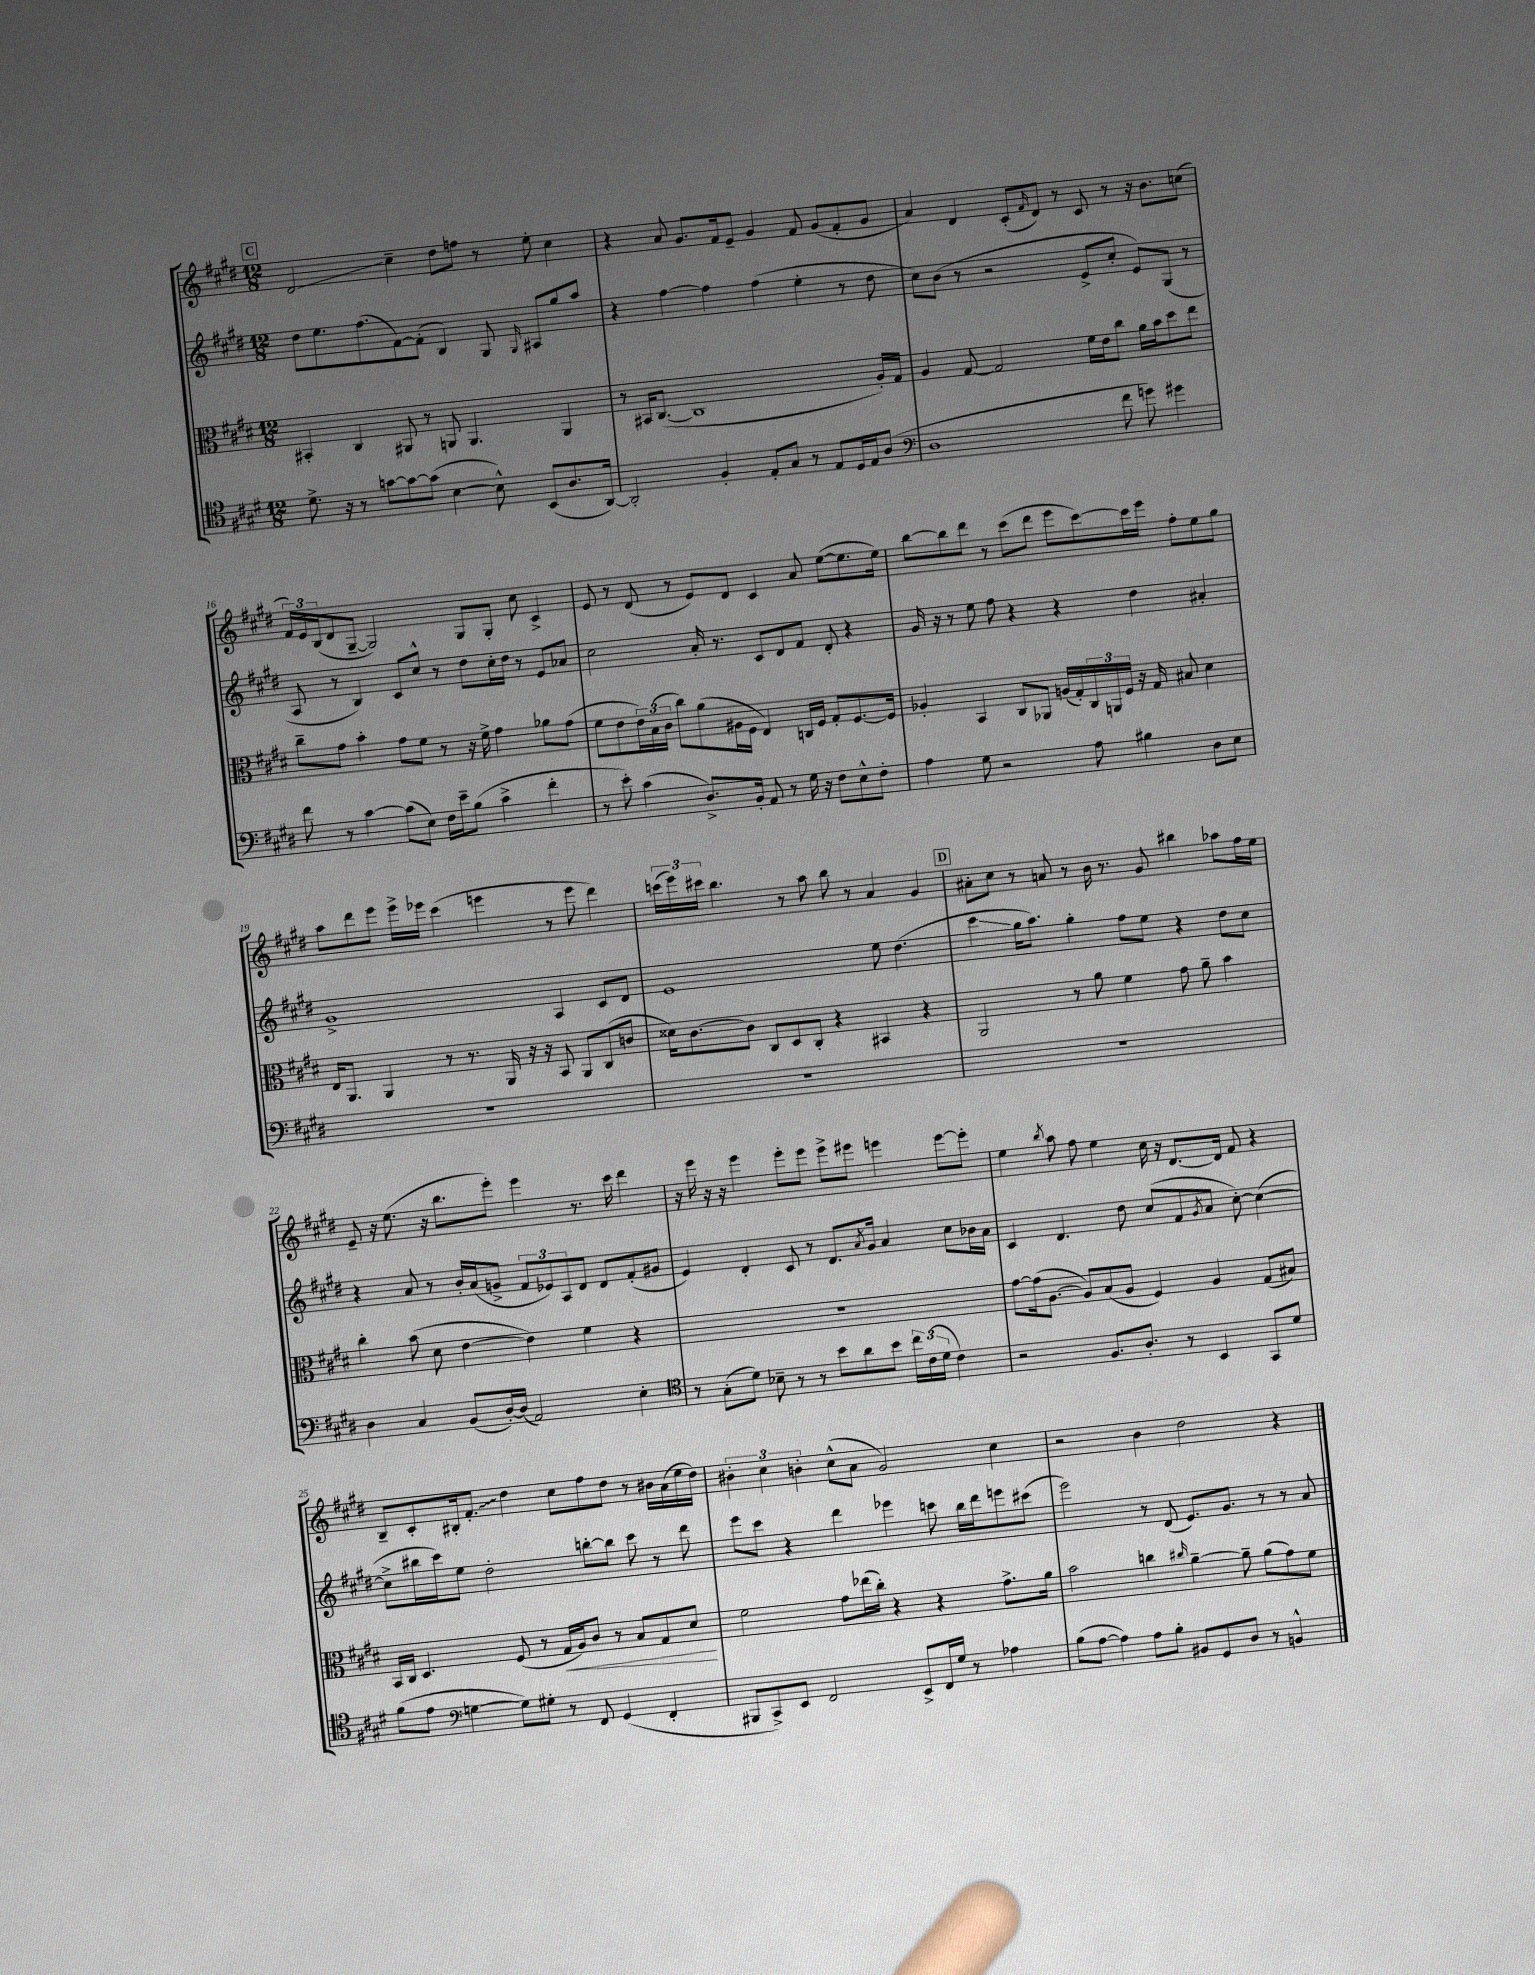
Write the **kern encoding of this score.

**kern	**kern	**kern	**kern
*staff4	*staff3	*staff2	*staff1
*clefC4	*clefC3	*clefG2	*clefG2
*k[f#c#g#d#]	*k[f#c#g#d#]	*k[f#c#g#d#]	*k[f#c#g#d#]
*M12/8	*M12/8	*M12/8	*M12/8
8.d#^	4BB#'	8dd#	2d#
.	.	8.ee	.
16r	.	.	.
8r	4C#	.	.
.	.	(8.ff#	.
[8g	.	.	.
8g_	8AA#	[8f#)	4cc#~
(8g]	8r	(8f#']	.
[4B	8AA	4B)	8dd#
.	4.AA	.	8ff
8B^^])	.	8G#	8r
.	.	16qqG#	.
(8BB	.	8A#	8ee'
8.A	4AA	8gg#	4cc#
.	.	8aa	.
[16AA)	.	.	.
=	=	=	=
2AA']	8r	4r	4r
.	16BB#	.	.
.	([8.C#	.	.
.	.	[4ff#	8a
.	1C#]	.	8.g#
4F#'	.	4ff#]	.
.	.	.	16f#
.	.	.	8e~
8E'	.	(4ff#	4g#
8G#	.	.	.
8r	.	4ee'	8f#
8E	.	.	(8g#
16D#	.	8r	8f#'
16E	.	.	.
(8A	16A')	8dd#	8g#
.	16G#	.	.
=	=	=	=
*clefF4	*	*	*
1D#	4A	8cc#)	4a)
.	.	(8b	.
.	[8G#	8r	4d#
.	2G#]	2r	.
.	.	.	(8c#'
.	.	.	16qqf#
.	.	.	8d#)
.	.	.	8r
.	16f#	8e^	8c#
.	16e	.	.
8f#	8cc#	8cc#'	8r
8g)	16a	8e)	16r
.	16b	.	8.b
4g#	8dd#	(8G#	.
.	8ee	8r	(8cc
=	=	=	=
8f#	8cc#~	8A	24f#)
.	.	.	24e
.	.	.	(24B
8r	8g#	8r	8d#
[4c#	4b'	4B)	[8G#~
.	.	.	2G#])
(8c#]	8g#	8c#	.
8E)	8f#	8cc#^^	.
16F#	8r	8r	.
16e~	.	.	.
(8B	16r	8dd#	8G#
.	16f#^	.	.
4c#^	4g#	16cc#'	8G#'
.	.	16dd#	.
.	.	8r	8cc#
4f#'	8a-	8e	4c#^
.	(8g#	8a-	.
=	=	=	=
8r	8f#	2cc#	8e
8e')	8e	.	8r
(4c#	24e)	.	(8d#
.	(24B	.	.
.	24c#	.	.
.	8cc#)	.	8r
8.D#^)	(8a	16a'	8e)
.	.	8.r	.
.	16A#	.	8d#
16BB'	16F#	.	.
8AA	4E)	8c#	4c#
8r	.	8d#	.
16G#	16C	8f#	8a
16r	16F#	.	.
8F#	8G#'	8d#'	([8ee
8E^^	[8.F#	4r	8.ee]
8F#'	.	.	.
.	16F#]	.	16ee)
=	=	=	=
4A	4A-'	16g#	[8bb
.	.	16r	.
.	.	8r	8bb]
8G#	4BB	8ee	8ddd#
2r	.	8ff#	8r
.	8C#	4r	(8ccc#
.	8AA-	.	8ddd#
.	(16A	4r	8eee
.	16G#')	.	.
8A	24C#	.	[8ccc#)
.	24AA	.	.
.	24F#	.	.
4B#	16r	4dd#	16ccc#]
.	16G#	.	16eee
.	8B#	.	8ff#'
8D#	4d#	4a#'	8ee
8E	.	.	8gg#
=	=	=	=
1.r	16E	1g#^	8aa
.	8.AA	.	.
.	.	.	8ddd#
.	4AA	.	8eee
.	.	.	16eee^
.	.	.	16eee-
.	8r	.	(4ccc#
.	8.r	.	.
.	.	.	4eee
.	16AA	.	.
.	16r	.	.
.	16r	.	.
.	8BB	4A	8r
.	8AA	.	8eee
.	(8C#	8c#	4ddd#)
.	8c	8d#	.
=	=	=	=
1.r	16d##)	1e	(24ccc
.	.	.	24eee)
.	[8.c#	.	.
.	.	.	24ccc#
.	.	.	4.bb
.	8c#]	.	.
.	8C#	.	.
.	8D#	.	8r
.	8C#'	.	8aa
.	4r	.	8bb
.	.	.	8r
.	4BB#	8ee	4a
.	.	(4.dd#	.
.	4r	.	4g#
=	=	=	=
1.r	2AA	4ccc#	8a#'
.	.	.	8cc#
.	.	16gg#	8r
.	.	8.aa)	.
.	.	.	8a
.	8r	4gg#'	8r
.	8a	.	16b
.	.	.	8.r
.	4f#	8ff#	.
.	.	8ee	8g#
.	8g#	4r	4bb#
.	8a~	.	.
.	4b	8dd#	8aa-
.	.	8cc#	16ff#
.	.	.	16ee
=	=	=	=
4D#	4cc#'	4r	8e~
.	.	.	16r
.	.	.	(8.ee
4C#	(8b	8a	.
.	8d#	8r	16r
.	.	.	8.bb
(8BB	[4e	16b'	.
.	.	(16a	.
[16D#')	.	8g^	8eee')
(16D#]	.	.	.
2AA)	4e])	12f#	4eee
.	.	12e-)	.
.	.	12A	.
.	4f#	8d#	8.r
.	.	8d#	.
.	.	.	16ccc#
4E'	4r	(8f#'	4ddd#
.	.	8g#	.
=	=	=	=
*clefC4	*	*	*
8r	1.r	4e)	16r
.	.	.	16eee
(8G#'	.	.	16r
.	.	.	16r
8d#)	.	4d#'	4eee
8B-~	.	.	.
8r	.	8c#	8eee'
8r	.	8r	8eee
8b	.	8.d#	8eee^
8a	.	.	8eee#
.	.	8qa	.
.	.	16g#	.
8b	.	4a	4eee
24cc#	.	.	.
(24c#	.	.	.
24d#	.	.	.
4c#)	.	8cc#	[8eee
.	.	16b-	8eee']
.	.	16a	.
=	=	=	=
2r	[8g#	4c#	4ee
.	(16g#]	.	.
.	[8.A	.	.
.	.	.	8qbb
.	.	4.d#	8aa
.	8A])	.	8ff#
8.F#	(8B	.	4ee
.	8A	8dd#	.
8.A'	.	.	.
.	4F#)	(8cc#	16cc#
.	.	.	16r
8r	.	8f#	[8.d#
.	.	8qg#	.
4BB	4A	8a	.
.	.	.	16d#]
.	.	[8cc#')	8f#
8GG#	(8G#	(4cc#_	4r
8d#	8B#)	.	.
=	=	=	=
(8f#	16BB	8cc#^]	8B~
.	16C#	.	.
8e	4.D#	16bb#	8c#'
.	.	16ccc#)	.
*clefF4	*	*	*
[4G	.	8ee	16B#'
.	.	.	8.f#'
.	.	2dd#'	.
8G])	(8F#	.	4dd#
8G#'	8r	.	.
8r	16G#	.	8cc#
.	16A)	.	.
8FF#	8c#	[8bb'	8ff#
(4GG#	8r	8bb]	8dd#
.	8B	8ccc#	8r
4FF#'	8G#	8r	16b#
.	.	.	(16a
.	8d#	8ddd#	16ee
.	.	.	16dd#)
=	=	=	=
8BBB#	2f#	8eee	6b#'
8CC#^)	.	8ccc#	.
.	.	.	6cc#
8EE	.	4r	.
.	.	.	6b'
2FF#	.	.	.
.	8g#	4ddd#	(8cc#^^
.	(16ee-	.	8a
.	16cc#')	.	.
.	4r	4eee-	2g#)
8EE^	.	.	.
16FF#	4r	8ccc	.
16G#	.	.	.
8r	.	16bb	.
.	.	16ddd#	.
4A-	8.g#^	8eee	4cc#
.	.	(8ccc#	.
.	16a	.	.
=	=	=	=
(8B	2b	2eee)	2r
[8A	.	.	.
4A])	.	.	.
8A	4cc	8r	4b
8B'	.	(8d#	.
.	16qqcc#	.	.
8BB#	[4a~	8.e)	2dd#
8GG#	.	.	.
.	.	8.g#	.
8D#	8a~]	.	.
8r	(8a	8r	.
4BB^^	8g#)	8r	4r
.	8f#	8a	.
==	==	==	==
*-	*-	*-	*-
